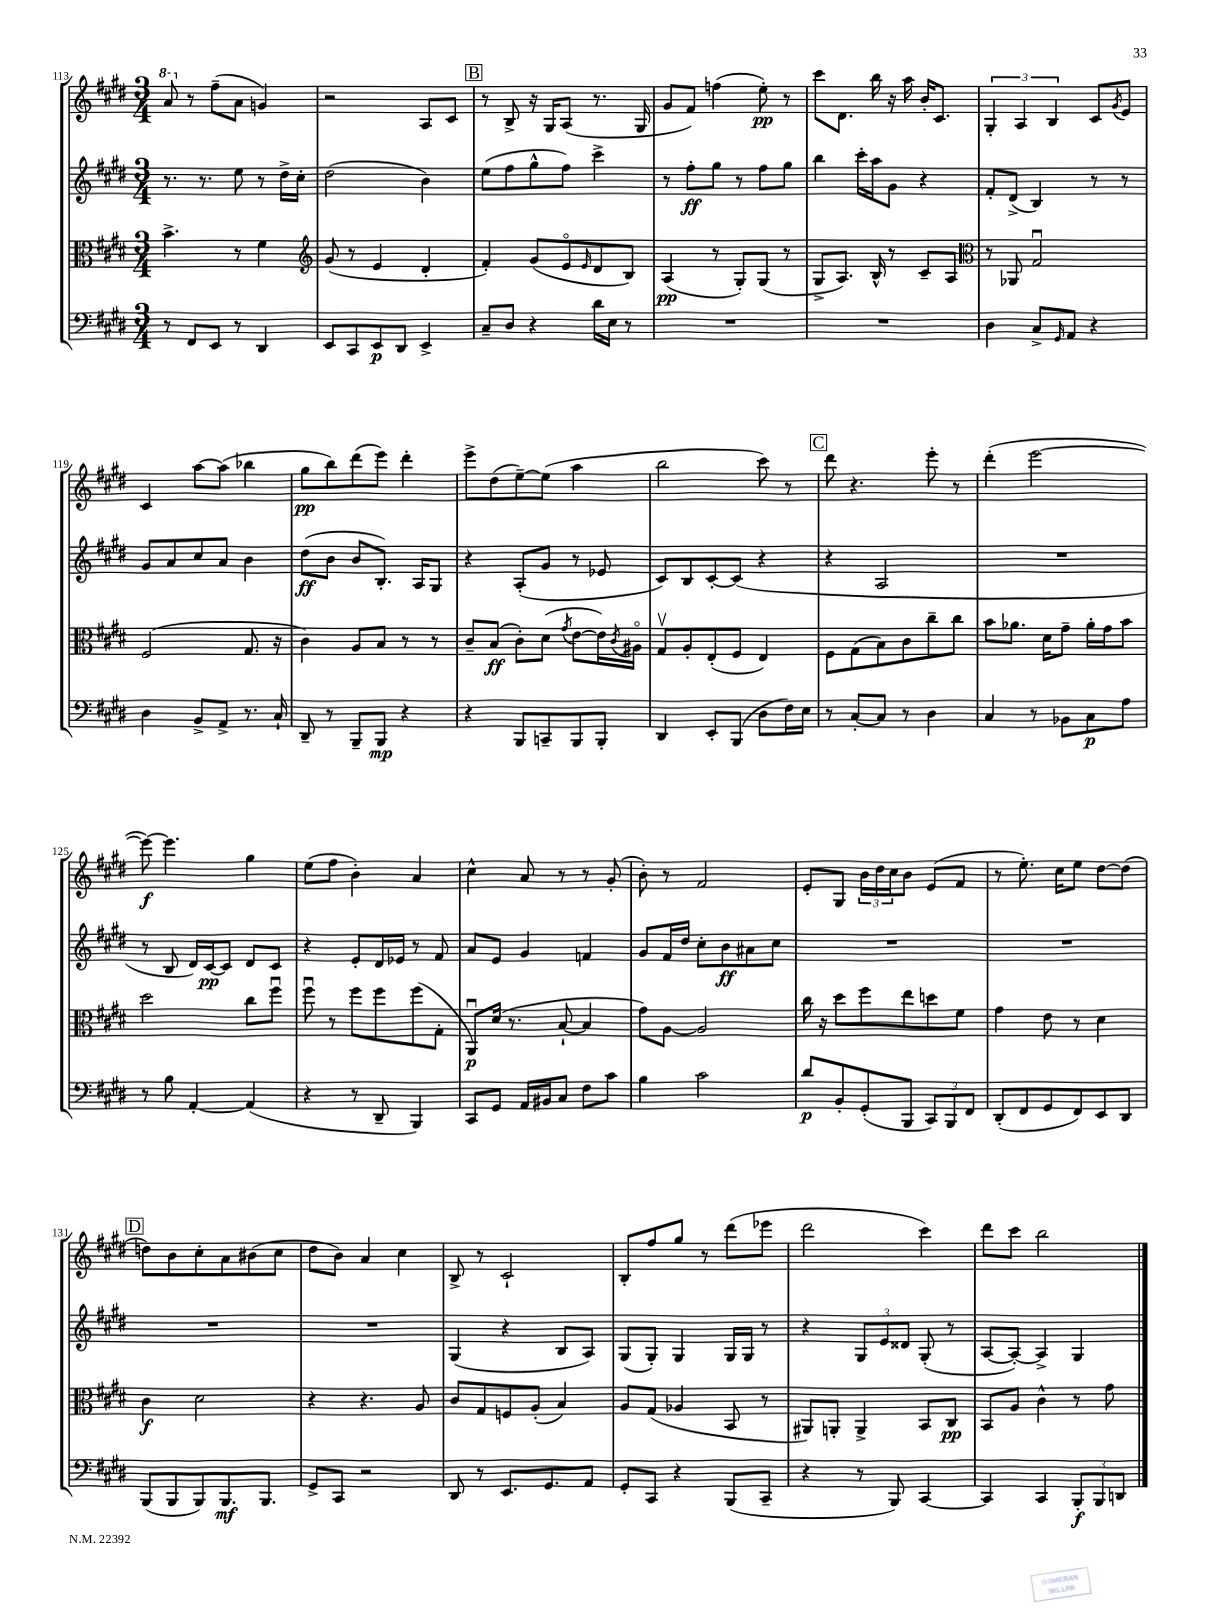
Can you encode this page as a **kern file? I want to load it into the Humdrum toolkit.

**kern	**dynam	**kern	**dynam	**kern	**dynam	**kern	**dynam
*part4	*part4	*part3	*part3	*part2	*part2	*part1	*part1
*staff4	*staff4	*staff3	*staff3	*staff2	*staff2	*staff1	*staff1
*clefF4	*	*clefC3	*	*clefG2	*	*clefG2	*
*k[f#c#g#d#]	*	*k[f#c#g#d#]	*	*k[f#c#g#d#]	*	*k[f#c#g#d#]	*
*M3/4	*	*M3/4	*	*M3/4	*	*M3/4	*
*	*	*	*	*	*	*8va	*
=113	=113	=113	=113	=113	=113	=113	=113
8r	.	4.b^\	.	8.r	.	8aa/	.
*	*	*	*	*	*	*X8va	*
8FF#/L	.	.	.	.	.	8r	.
.	.	.	.	8.r	.	.	.
8EE/J	.	.	.	.	.	(8ff#~\L	.
8r	.	8r	.	8ee\	.	8a\J	.
4DD#/	.	4f#\	.	8r	.	4gn/)	.
.	.	.	.	16dd#^\LL	.	.	.
.	.	.	.	16cc#'\JJ	.	.	.
=114	=114	=114	=114	=114	=114	=114	=114
*	*	*clefG2	*	*	*	*	*
8EE/L	.	(8g#/	.	(2dd#\	.	2r	.
8CC#/	.	8r	.	.	.	.	.
8EE/	p	4e/	.	.	.	.	.
8DD#/J	.	.	.	.	.	.	.
4EE^/	.	4d#'/	.	4b\)	.	8A/L	.
.	.	.	.	.	.	8c#/J	.
!!LO:REH:place=s1:t=B
=115	=115	=115	=115	=115	=115	=115	=115
8C#~/L	.	4f#'/)	.	(8ee\L	.	8r	.
8D#/J	.	.	.	8ff#\	.	8B^/	.
4r	.	(8g#/L	.	8gg#^^\	.	16r	.
.	.	.	.	.	.	16G#/KL	.
.	.	8e/	.	8ff#\J)	.	(8A/J	.
.	.	16qqe/	.	.	.	.	.
16d#\LL	.	8d#/	.	4ccc#^\	.	8.r	.
16E\JJ	.	.	.	.	.	.	.
8r	.	8B/J)	.	.	.	.	.
.	.	.	.	.	.	16G#/	.
=116	=116	=116	=116	=116	=116	=116	=116
2.r	.	(4A/	pp	8r	.	8g#/L	.
.	.	.	.	8ff#'\L	ff	8f#/J)	.
.	.	8r	.	8gg#\J	.	(4ffn\	.
.	.	8G#'/L)	.	8r	.	.	.
.	.	(8G#/J	.	8ff#\L	.	8ee'\)	pp
.	.	8r	.	8gg#\J	.	8r	.
=117	=117	=117	=117	=117	=117	=117	=117
2.r	.	8G#^/L	.	4bb\	.	8ccc#\L	.
.	.	8.A/J)	.	.	.	8.d#\J	.
.	.	.	.	16ccc#'\LL	.	.	.
.	.	16B^^/	.	16aa\J	.	16bb\	.
.	.	8r	.	8g#\J	.	16r	.
.	.	.	.	.	.	16aa\	.
.	.	8c#~/L	.	4r	.	16b'/KL	.
.	.	.	.	.	.	8.c#/J	.
.	.	8A/J	.	.	.	.	.
=118	=118	=118	=118	=118	=118	=118	=118
*	*	*clefC3	*	*	*	*	*
4D#\	.	8r	.	8f#'/L	.	6G#'/	.
.	.	8AA-X/	.	(8d#^/J	.	.	.
.	.	.	.	.	.	6A/	.
8C#^/L	.	2G#u/	.	4B/)	.	.	.
.	.	.	.	.	.	6B/	.
16qqGG#/	.	.	.	.	.	.	.
8AA/J	.	.	.	.	.	.	.
4r	.	.	.	8r	.	8c#/L	.
.	.	.	.	.	.	8qg#/	.
.	.	.	.	8r	.	8e/J	.
!!LO:LB:g=z
=119	=119	=119	=119	=119	=119	=119	=119
4D#\	.	(2F#/	.	8g#/L	.	4c#/	.
.	.	.	.	8a/	.	.	.
8BB^/L	.	.	.	8cc#/	.	[8aa\L	.
8AA^/J	.	.	.	8a/J	.	(8aa\J]	.
8.r	.	8.G#/	.	4b\	.	4bb-X\	.
16C#`/	.	16r	.	.	.	.	.
=120	=120	=120	=120	=120	=120	=120	=120
8DD#~/	.	4c#\)	.	(8dd#\L	ff	8gg#\L	pp
8r	.	.	.	8b\J	.	8bb\)	.
8BBB~/L	.	8A/L	.	8b/L	.	(8ddd#\	.
8BBB/J	mp	8B/J	.	8.B'/J)	.	8eee\J)	.
4r	.	8r	.	.	.	4ddd#'\	.
.	.	.	.	16A/KL	.	.	.
.	.	8r	.	8G#/J	.	.	.
=121	=121	=121	=121	=121	=121	=121	=121
4r	.	8c#~/L	.	4r	.	8eee^\L	.
.	.	(8B/J	ff	.	.	(8dd#\	.
8BBB/L	.	8c#'\L)	.	(8A'/L	.	[8ee~\)	.
8CCn~/	.	(8d#\J	.	8g#/J	.	(8ee\J]	.
.	.	8qg#/	.	.	.	.	.
8BBB/	.	[8e\L	.	8r	.	4aa\	.
8BBB'/J	.	16e\L])	.	8e-X/	.	.	.
.	.	8qc#/	.	.	.	.	.
.	.	16A#X\JJ	.	.	.	.	.
=122	=122	=122	=122	=122	=122	=122	=122
4DD#/	.	8G#v/L	.	8c#/L)	.	2bb\	.
.	.	8A'/	.	8B/	.	.	.
8EE'/L	.	(8E'/	.	[8c#'/	.	.	.
(8BBB/J	.	8F#/J	.	(8c#/J]	.	.	.
8D#\L	.	4E/)	.	4r	.	8ccc#\)	.
16F#\L)	.	.	.	.	.	8r	.
16E\JJ	.	.	.	.	.	.	.
!!LO:REH:place=s1:t=C
=123	=123	=123	=123	=123	=123	=123	=123
8r	.	8F#\L	.	4r	.	8ddd#\	.
[8C#'/L	.	(8G#\	.	.	.	4.r	.
8C#/J]	.	8B\)	.	2A/	.	.	.
8r	.	8c#\	.	.	.	.	.
4D#\	.	8cc#~\	.	.	.	8eee'\	.
.	.	8cc#\J	.	.	.	8r	.
=124	=124	=124	=124	=124	=124	=124	=124
4C#/	.	8b\L	.	2.r	.	(4ddd#'\	.
.	.	8.a-X\J	.	.	.	.	.
8r	.	.	.	.	.	[2eee\	.
.	.	16d#\KL	.	.	.	.	.
8BB-X\L	.	8g#~\J	.	.	.	.	.
8C#\	p	16a-'\LL	.	.	.	.	.
.	.	16g#\J	.	.	.	.	.
8A\J	.	8b\J	.	.	.	.	.
!!LO:LB:g=z
=125	=125	=125	=125	=125	=125	=125	=125
8r	.	2dd#\	.	8r	.	8eee\_)	f
8B\	.	.	.	8B/	.	4.eee\]	.
[4AA'/	.	.	.	16d#/LL)	.	.	.
.	.	.	.	[16c#/J	pp	.	.
.	.	.	.	8c#/J]	.	.	.
(4AA/]	.	8cc#\L	.	8d#/L	.	4gg#\	.
.	.	8ff#u\J	.	8c#/J	.	.	.
=126	=126	=126	=126	=126	=126	=126	=126
4r	.	8ff#u\	.	4r	.	(8ee\L	.
.	.	8r	.	.	.	8ff#\J	.
8r	.	8ff#\L	.	8e'/L	.	4b'\)	.
8DD#~/	.	8ff#\	.	16d#/L	.	.	.
.	.	.	.	16e-X/JJ	.	.	.
4BBB/)	.	(8ff#\	.	8r	.	4a/	.
.	.	8G#'\J	.	8f#/	.	.	.
=127	=127	=127	=127	=127	=127	=127	=127
8CC#/L	.	8AAu/L)	p	8a/L	.	4cc#^^\	.
8GG#/J	.	(16d#/Jk	.	8e/J	.	.	.
.	.	8.r	.	.	.	.	.
16AA/LL	.	.	.	4g#/	.	8a/	.
16BB#X/J	.	.	.	.	.	.	.
8C#/J	.	[8B`/	.	.	.	8r	.
8F#\L	.	4B/]	.	4fn/	.	8r	.
8c#\J	.	.	.	.	.	(8g#'/	.
=128	=128	=128	=128	=128	=128	=128	=128
4B\	.	8g#\L)	.	8g#/L	.	8b'\)	.
.	.	[8A\J	.	16f#/L	.	8r	.
.	.	.	.	16dd#/JJ	.	.	.
2c#\	.	2A/]	.	8cc#'\L	.	2f#/	.
.	.	.	.	8b\	ff	.	.
.	.	.	.	8a#X\	.	.	.
.	.	.	.	8cc#\J	.	.	.
=129	=129	=129	=129	=129	=129	=129	=129
8d#/L	p	16cc#\	.	2.r	.	8e'/L	.
.	.	16r	.	.	.	.	.
8BB'/	.	8dd#\L	.	.	.	8G#/J	.
(8GG#'/	.	8ff#\	.	.	.	24b\LL	.
.	.	.	.	.	.	24dd#\	.
.	.	.	.	.	.	24cc#\J	.
8BBB/J	.	8ee\	.	.	.	8b\J	.
12CC#/L)	.	8ddn\	.	.	.	(8e/L	.
12BBB/	.	.	.	.	.	.	.
.	.	8f#\J	.	.	.	8f#/J	.
12FF#/J	.	.	.	.	.	.	.
=130	=130	=130	=130	=130	=130	=130	=130
(8DD#'/L	.	4g#\	.	2.r	.	8r	.
8FF#/	.	.	.	.	.	8.ee'\)	.
8GG#/	.	8e\	.	.	.	.	.
.	.	.	.	.	.	16cc#\KL	.
8FF#/)	.	8r	.	.	.	8ee\J	.
8EE/	.	4d#\	.	.	.	[8dd#\L	.
8DD#/J	.	.	.	.	.	(8dd#\J]	.
!!LO:LB:g=z
!!LO:REH:place=s1:t=D
=131	=131	=131	=131	=131	=131	=131	=131
(8BBB/L	.	4c#\	f	2.r	.	8ddn\L)	.
8BBB/	.	.	.	.	.	8b\	.
8BBB/)	.	2d#\	.	.	.	8cc#'\	.
8.BBB/	mf	.	.	.	.	8a\	.
.	.	.	.	.	.	(8b#X\	.
8.BBB/J	.	.	.	.	.	.	.
.	.	.	.	.	.	8cc#\J	.
=132	=132	=132	=132	=132	=132	=132	=132
8GG#^/L	.	4r	.	2.r	.	8dd#\L	.
8CC#/J	.	.	.	.	.	8b\J)	.
2r	.	4.r	.	.	.	4a/	.
.	.	.	.	.	.	4cc#\	.
.	.	8A/	.	.	.	.	.
=133	=133	=133	=133	=133	=133	=133	=133
8DD#/	.	8c#/L	.	(4G#/	.	8B^/	.
8r	.	8G#/	.	.	.	8r	.
8.EE/L	.	8Fn/	.	4r	.	2c#`/	.
.	.	(8A'/J	.	.	.	.	.
8.GG#/	.	.	.	.	.	.	.
.	.	4B/)	.	8B/L	.	.	.
8AA/J	.	.	.	8A/J)	.	.	.
=134	=134	=134	=134	=134	=134	=134	=134
8GG#'/L	.	8A/L	.	(8G#/L	.	8B'/L	.
8CC#/J	.	(8G#/J	.	8G#'/J)	.	8ff#/	.
4r	.	4A-X/	.	4G#/	.	8gg#/J	.
.	.	.	.	.	.	8r	.
(8BBB/L	.	8BB/	.	16G#/LL	.	(8ddd#\L	.
.	.	.	.	16G#/JJ	.	.	.
8CC#~/J	.	8r	.	8r	.	8eee-X\J	.
=135	=135	=135	=135	=135	=135	=135	=135
4r	.	8AA#X/L)	.	4r	.	2ddd#\	.
.	.	8AAn'/J	.	.	.	.	.
8r	.	4AA^/	.	12G#/L	.	.	.
.	.	.	.	12e/	.	.	.
8BBB/)	.	.	.	.	.	.	.
.	.	.	.	12d##X/J	.	.	.
[4CC#/	.	8BB/L	.	(8G#'/	.	4ccc#\)	.
.	.	8C#/J	pp	8r	.	.	.
=136	=136	=136	=136	=136	=136	=136	=136
4CC#/]	.	8BB/L	.	[8A/L	.	8ddd#\L	.
.	.	8A/J	.	8A'/J_)	.	8ccc#\J	.
4CC#/	.	4c#^^\	.	4A^/]	.	2bb\	.
12BBB'/L	f	8r	.	4G#/	.	.	.
12BBB/	.	.	.	.	.	.	.
.	.	8g#\	.	.	.	.	.
12DDn/J	.	.	.	.	.	.	.
==	==	==	==	==	==	==	==
*-	*-	*-	*-	*-	*-	*-	*-
